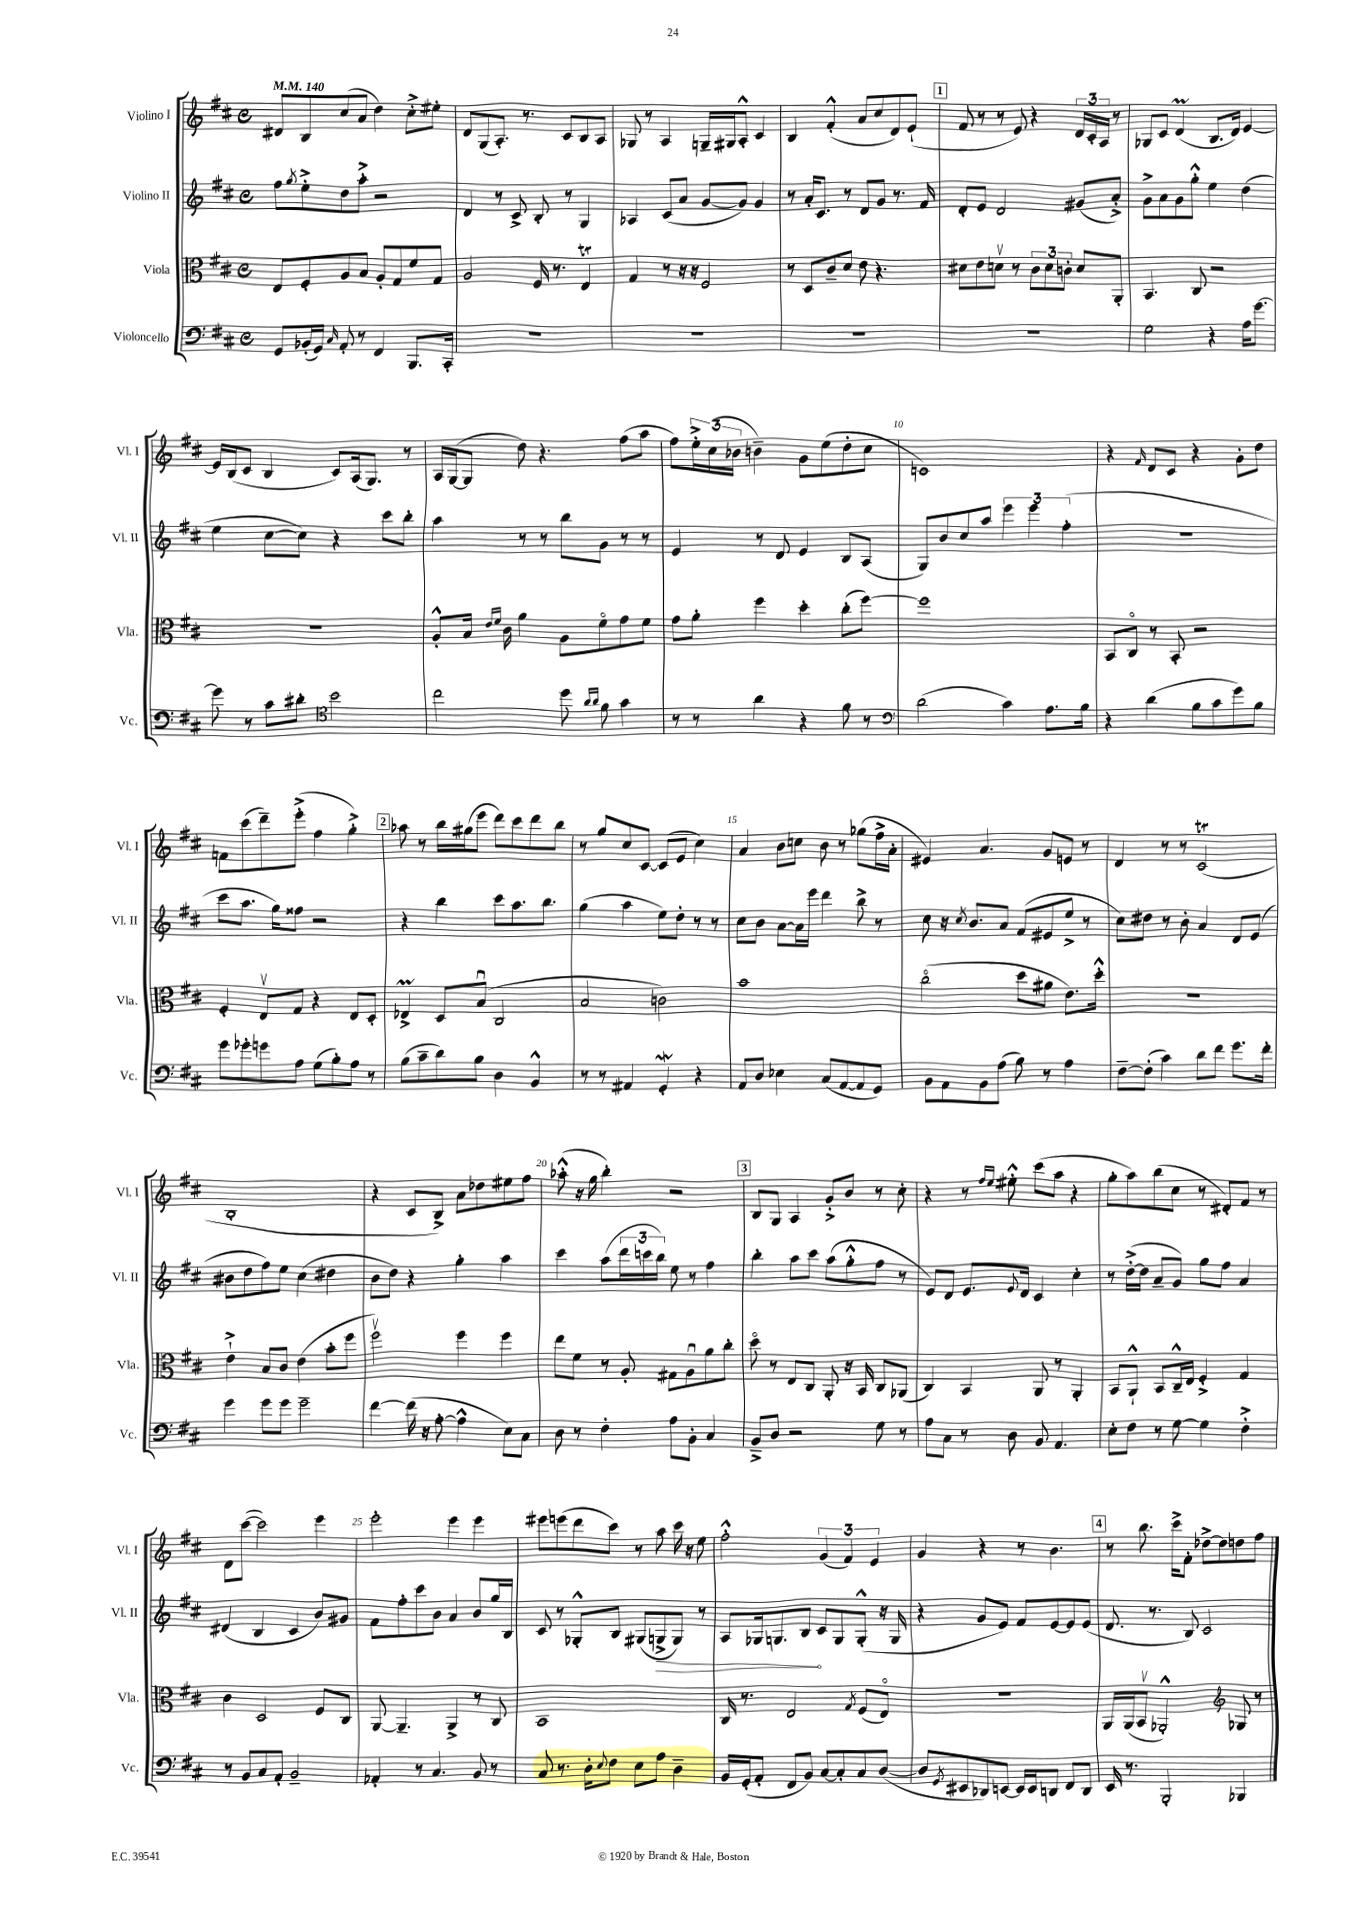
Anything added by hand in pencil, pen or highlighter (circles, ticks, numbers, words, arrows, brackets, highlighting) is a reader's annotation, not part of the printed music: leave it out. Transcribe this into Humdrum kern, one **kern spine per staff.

**kern	**kern	**kern	**dynam	**kern
*part4	*part3	*part2	*part2	*part1
*staff4	*staff3	*staff2	*staff2	*staff1
*I"Violoncello	*I"Viola	*I"Violino II	*	*I"Violino I
*I'Vc.	*I'Vla.	*I'Vl. II	*	*I'Vl. I
*clefF4	*clefC3	*clefG2	*	*clefG2
*k[f#c#]	*k[f#c#]	*k[f#c#]	*	*k[f#c#]
*M4/4	*M4/4	*M4/4	*	*M4/4
*met(c)	*met(c)	*met(c)	*	*met(c)
*MM140	*MM140	*MM140	*	*MM140
=1	=1	=1	=1	=1
8GG/L	8E/L	8ff#\L	.	8d#X/L
.	.	8qgg/	.	.
(16BB-X'/L	8F#'/	8ee'^\	.	8B/
16GG/JJ)	.	.	.	.
16qqC#/	.	.	.	.
8AA'/	8A/	8dd\	.	(8cc#/
8r	8B/J	8aa'^\J	.	8a/J
4FF#/	8A'/L	2r	.	4dd\)
.	8G/	.	.	.
8.BBB/L	8f#/	.	.	8cc#'^\L
.	8G/J	.	.	8ee#X'\J
16CC#'/Jk	.	.	.	.
=2	=2	=2	=2	=2
1r	2A/	4d/	.	8d/L
.	.	.	.	(8G/
.	.	8r	.	8.A'/J)
.	.	8c#^/	.	.
.	.	.	.	8.r
.	16F#/	8B'/	.	.
.	8.r	.	.	.
.	.	8r	.	8c#/L
.	4ET/	4G/	.	8B/
.	.	.	.	8A/J
=3	=3	=3	=3	=3
1r	4G/	4A-X/	.	8G-X/
.	.	.	.	8r
.	8r	(8c#/L	.	4A/
.	16r	8a/J	.	.
.	16r	.	.	.
.	2F#/	[8g/L	.	16Gn~/LL
.	.	.	.	16G#X/J
.	.	8g/J])	.	8A'^^/J
.	.	4g/	.	4c#/
=4	=4	=4	=4	=4
1r	8r	8r	.	4B/
.	8D/L	16a'/KL	.	.
.	.	8.c#/J	.	.
.	8c#~/	.	.	(4f#'^^/
.	8d/J	8r	.	.
.	8e\	8d/L	.	8a/L
.	4.r	8g/J	.	8cc#/
.	.	8.r	.	8d/)
.	.	.	.	(8e`/J
.	.	16f#/	.	.
!!LO:REH:place=s1:t=1
=5	=5	=5	=5	=5
1r	8d#X\L	8d'/L	.	8f#/
.	8e\	8e/J	.	8r
.	8dnv\J	2d/	.	8r
.	8r	.	.	8e/)
.	12c#\L	.	.	4r
.	12d\	.	.	.
.	12cn'\J	.	.	.
.	8d/L	(8g#X/L	.	24d/LL
.	.	.	.	24c#'/
.	.	.	.	24A/JJ
.	8AA'/J	8a'^/J)	.	8r
=6	=6	=6	=6	=6
2G\	4.BB/	8g^\L	.	8G-X/L
.	.	8a\	.	8c#/J
.	.	8g\	.	(4dM/
.	8C#/	8gg'^^\J	.	.
4r	2r	4ee\	.	8.B/L
.	.	.	.	16d/Jk)
16A\KL	.	(4dd\	.	[4e/
[8.g\J	.	.	.	.
!!LO:LB:g=z
=7	=7	=7	=7	=7
8g\]	1r	4ee\	.	16e/LL]
.	.	.	.	(16B/J
8r	.	.	.	8c#/J
8c#\L	.	[8cc#\L	.	4B/
8d#X'\J	.	8cc#\J])	.	.
*clefC4	*	*	*	*
2b\	.	4r	.	8c#/L)
.	.	.	.	(16A/k
.	.	.	.	8.G/J)
.	.	8ccc#\L	.	.
.	.	8bb'\J	.	8r
=8	=8	=8	=8	=8
2cc#\	8A'^^/L	4aa\	.	16A/LL
.	.	.	.	([16G/J
.	16B/Jk	.	.	8G/J]
.	16qqe/LL	.	.	.
.	16qqf#/JJ	.	.	.
.	16c#\	.	.	.
.	4a\	8r	.	8dd\)
.	.	8r	.	4.r
8dd\	8A\L	8bb\L	.	.
16qqa/LL	.	.	.	.
16qqa/JJ	.	.	.	.
8f#\	8f#\	8g\J	.	.
4g\	8g\	8r	.	(8ff#\L
.	8f#\J	8r	.	8aa\J
=9	=9	=9	=9	=9
8r	8g\L	4e/	.	8ff#\L)
8r	8a'\J	.	.	24ee'^\L
.	.	.	.	(24cc#\
.	.	.	.	24b-X\JJ
4a\	4ff#\	8r	.	4bn~\)
.	.	8d/	.	.
4r	4dd'\	4e/	.	8g\L
.	.	.	.	(8ee\
8f#\	(8cc#'\L	8B/L	.	8dd'\
8r	[8ff#\J)	(8A/J	.	8cc#\J
=10	=10	=10	=10	=10
*clefF4	*	*	*	*
(2d\	1ff#]	8G/L)	.	1cn)
.	.	8b/	.	.
.	.	8cc#/	.	.
.	.	8aa/J	.	.
4c#\)	.	6eee\	.	.
.	.	6eee\	.	.
8.A\L	.	.	.	.
.	.	(6ff#'\	.	.
16B\Jk	.	.	.	.
=11	=11	=11	=11	=11
4r	8BB/L	1r	.	4r
.	8C#/J	.	.	.
.	.	.	.	16qqf#/
(4d\	8r	.	.	8d/L
.	8BB'/	.	.	8c#/J
8B\L	2r	.	.	4r
8c#\	.	.	.	.
8g\)	.	.	.	8g'\L
8B\J	.	.	.	8dd\J
!!LO:LB:g=z
=12	=12	=12	=12	=12
8g\L	4F#'/	8ccc#\L	.	8fn\L
8g-X'\	.	8.aa\J	.	(8ccc#\
8gn\	8Ev/L	.	.	8ddd~\)
.	.	16gg\KL)	.	.
8A\J	8G/J	8ff##X\J	.	(8eee'^\J
(8G\L	4r	2r	.	4ff#\
8B'\)	.	.	.	.
8A\J	8E/L	.	.	4gg'^\)
8r	8D'/J	.	.	.
!!LO:REH:place=s1:t=2
=13	=13	=13	=13	=13
(8B\L	4E-XM^/	4r	.	8aa-X\
8c#~\	.	.	.	8r
8d\)	8D/L	4bb\	.	16bb\LL
.	.	.	.	(16gg#X\J
8B\J	(8Bu/J	.	.	8eee\J
4D\	2C#/	8ccc#\L	.	8ddd\L)
.	.	8.aa\	.	8ccc#\
4BB^^/	.	.	.	8ddd\
.	.	8.bb\J	.	.
.	.	.	.	8bb\J
=14	=14	=14	=14	=14
8r	2B/	(4gg\	.	8r
8r	.	.	.	8gg/L
4AA#X/	.	4aa\	.	8cc#/
.	.	.	.	[8c#/J
4GGw'/	2cn\)	8ee\L)	.	(8c#/L]
.	.	8dd'\J	.	8e/J
4r	.	8r	.	4cc#\)
.	.	8r	.	.
=15	=15	=15	=15	=15
8AA/L	1b	8cc#\L	.	4a/
8D/J	.	8b\J	.	.
4E-X\	.	[8a\L	.	8b\L
.	.	16a\L]	.	8ccn\J
.	.	16eee\JJ	.	.
(8C#/L	.	4ddd\	.	8b\
[8AA/	.	.	.	8r
8AA/]	.	8bb^\	.	(8gg-X\L
8GG/J)	.	8r	.	16ff#^\L
.	.	.	.	16a'\JJ
=16	=16	=16	=16	=16
8BB\L	(2cc#\	8cc#\	.	4e#X/)
8AA\	.	16r	.	.
.	.	8qcc#/	.	.
.	.	8.b/L	.	.
8BB\	.	.	.	4.a/
(8A\J	.	8a/J	.	.
8B\)	8dd\L	(8f#/L	.	.
8r	8a#X\J	8e#X/	.	8g/L
4A\	8.e\L)	8ee^/J	.	8en/J
.	.	8r	.	8r
.	16dd'^^\Jk	.	.	.
=17	=17	=17	=17	=17
[8F#~\L	1r	8cc#\L)	.	4d/
(8F#'\J]	.	8dd#X\J	.	.
4c#\)	.	8r	.	8r
.	.	8b'\	.	8r
8d\L	.	4a/	.	(2c#t/
8f#\J	.	.	.	.
8.g\L	.	8d/L	.	.
.	.	(8e/J	.	.
16f#'\Jk	.	.	.	.
!!LO:LB:g=z
=18	=18	=18	=18	=18
4g\	4e`^\	8b#X\L	.	1B'
.	.	8dd\	.	.
8g\L	8B/L	8ff#\)	.	.
8g\J	8c#/J	8ee\J	.	.
2g~\	(4e\	(4cc#\	.	.
.	8b'\L	4dd#X\	.	.
.	8ff#\J	.	.	.
=19	=19	=19	=19	=19
[4f#\	2ff#v\)	8b\L	.	4r
.	.	8dd\J)	.	.
(16f#\]	.	4r	.	8c#/L
16r	.	.	.	.
[8A'\	.	.	.	8B^/J)
4A^^\]	4ff#\	4gg'\	.	8a\L
.	.	.	.	8dd-X\
8E\L)	4ff#\	4aa\	.	8ee#X\
8C#\J	.	.	.	8ff#\J
=20	=20	=20	=20	=20
8D\	8ee\L	4ccc#\	.	(8aa-X'^^\
8r	8f#\J	.	.	16r
.	.	.	.	16gg\
4F#'\	8r	(8aa\L	.	4bb'\)
.	8A'/	24ddd\L	.	.
.	.	24cccn\	.	.
.	.	24bb\JJ)	.	.
8A\L	8G#X\L	8ee\	.	2r
8BB'\J	8Au\	8r	.	.
4C#/	8a\	4ff#\	.	.
.	8cc#'\J	.	.	.
!!LO:REH:place=s1:t=3
=21	=21	=21	=21	=21
8BB~^/L	8dd\	4bb'\	.	8B/L
8D/J	8r	.	.	8G/J
2r	8E/L	8aa\L	.	4A/
.	8C#/J	8ccc#\J	.	.
.	8AA'/	(8aa\L	.	8g'^/L
.	16r	8gg'^^\	.	8b/J
.	16BB/	.	.	.
8G\	8C#/L	8ff#\J	.	8r
8r	(8AA-X/J	8r	.	8cc#'\
=22	=22	=22	=22	=22
8A\L	4C#/)	8e/L)	.	4r
8C#\J	.	8d/J	.	.
8r	4BB/	8.e/L	.	8r
.	.	.	.	16qqff#/LL
.	.	.	.	16qqee/JJ
8D\	.	.	.	8ee#X'^^\
.	.	8qqe/	.	.
.	.	16d/Jk	.	.
8BB/	8AA/	4c#/	.	(8ccc#\L
4.AA/	8r	.	.	8aa\J
.	4AA'/	4cc#'\	.	4r
=23	=23	=23	=23	=23
8E'\L	8BB/L	8r	.	8gg'\L
8F#\J	8AA`^^/J	([16dd'^\LL	.	8aa\)
.	.	16dd\JJ]	.	.
8r	8BB/L	8a~/L	.	(8bb\
[8G\	16C#~^^/L	8g/J)	.	8cc#\J
.	16E/JJ	.	.	.
4G\]	4F#'^/	8gg\L	.	8r
.	.	8ff#\J	.	8d#X'/L)
4F#'^\	4G/	4a/	.	8f#/J
.	.	.	.	8r
!!LO:LB:g=z
=24	=24	=24	=24	=24
8r	4c#\	(4d#X/	.	8d\L
8BB/L	.	.	.	([8ccc#\J
8C#/	2D/	4B/	.	2ccc#\])
8AA'/J	.	.	.	.
2BB~/	.	4c#/	.	.
.	8F#/L	8b/L)	.	4eee\
.	8C#/J	8g#X/J	.	.
=25	=25	=25	=25	=25
4AA-X'/	[8AA/	8f#\L	.	2eee'\
.	4.AA~/]	8ff#'\	.	.
8r	.	8ccc#\	.	.
4.C#/	.	8b\J	.	.
.	4AA^/	4a/	.	4eee\
8BB/	8r	8b/L	.	4eee\
8r	8C#/	16gg/L	.	.
.	.	16B/JJ	.	.
=26	=26	=26	=26	=26
8C#/	1BB	8c#/	.	8eee#X\L
8.r	.	8r	.	(8eeen\
.	.	8G-X'^^/L	.	8ddd\
16D'\KL	.	.	.	.
8qqE/	.	.	.	.
8F#\J	.	8B/J	.	8ccc#\J)
8E\L	.	(8G#X/L	.	8r
!	!	!	!LO:HP:b	!
8A\J	.	8Gn^/	>	8aa\
4D~\	.	8G/J)	.	16ccc#\
.	.	.	.	16r
.	.	8r	.	8ee\
=27	=27	=27	=27	=27
16BB/LL	16C#/	8A/L	.	2ff#'^^\
(16GG'/J	8.r	.	.	.
8AA'/J	.	16G-X/k	.	.
.	.	8.Gn/	.	.
8FF#/L	2E/	.	.	.
8BB/J)	.	8B/J	.	.
[8C#/L	.	8c#/L	]	(6g/
8C#'/]	.	8G/	.	.
.	.	.	.	6f#/)
.	8qG/	.	.	.
8C#/	(8F#/L	(8G'^^/J	.	.
.	.	.	.	6e/
([8D/J	8E/J)	16r	.	.
.	.	16G/	.	.
=28	=28	=28	=28	=28
8D/L]	1r	4r	.	4g/
8qGG/	.	.	.	.
8EE#X/	.	.	.	.
8DD-X/)	.	8g/L	.	4r
[8EEn/J	.	8e/J)	.	.
16EE/LL]	.	8f#/L	.	8r
16EE/J	.	.	.	.
8DDn/J	.	[8e/	.	4.b\
8FF#/L	.	8e/]	.	.
8DD/J	.	(8e/J	.	.
!!LO:REH:place=s1:t=4
=29	=29	=29	=29	=29
16EE/	16AA/LL	8.d/	.	8r
8.r	(16AA/J	.	.	.
.	8BBv/J	.	.	8.bb\
.	.	8.r	.	.
2BBB'/	2AA-X'^^/)	.	.	.
.	.	.	.	16ccc#^\KL
.	.	8B/)	.	8f#'\J
.	.	2c#/	.	[8dd-X^\L
.	.	.	.	8dd-\]
*	*clefG2	*	*	*
4BBB-X/	8G-X/	.	.	8ddn\
.	8r	.	.	8ff#\J
==	==	==	==	==
*-	*-	*-	*-	*-
